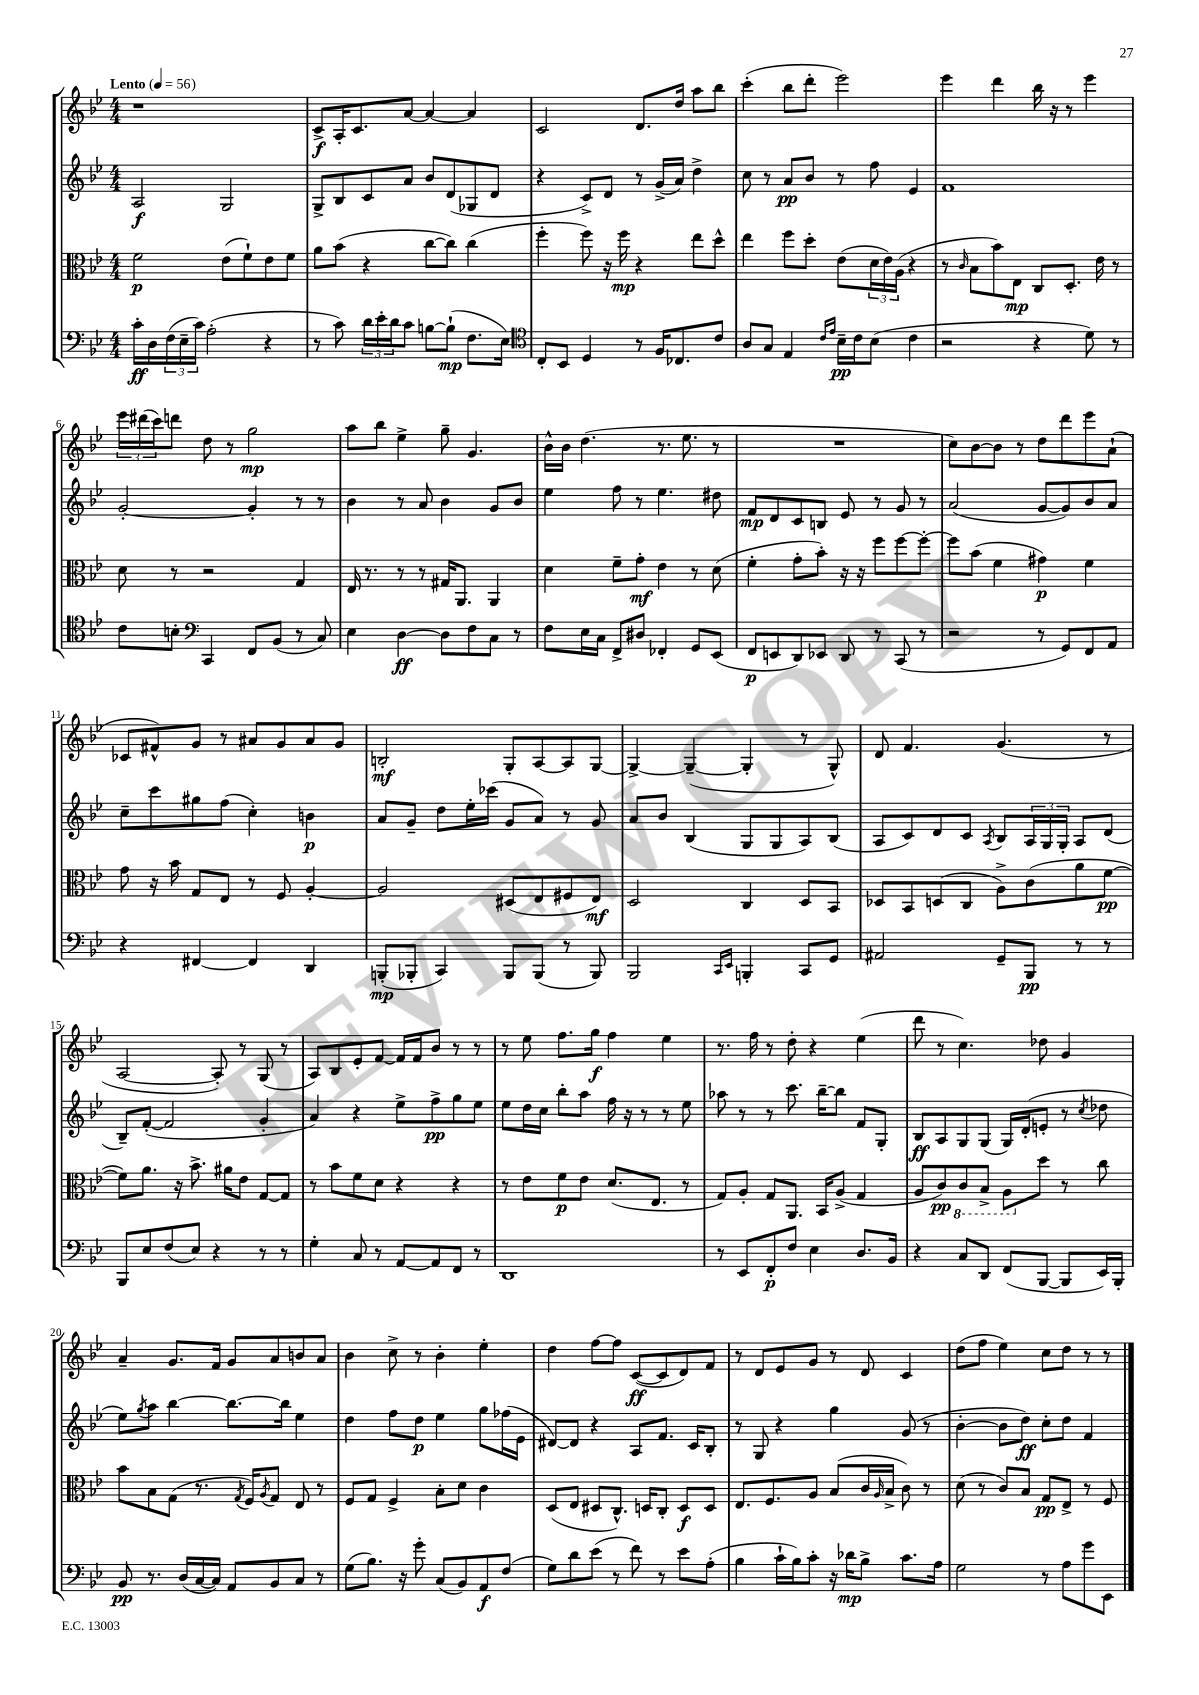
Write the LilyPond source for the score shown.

<<
\new StaffGroup <<
\new Staff = "s0" {
    \clef treble \key bes \major \numericTimeSignature \time 4/4 \tempo "Lento" 4 = 56
    r1 |
    c'8->\f a16-. c'8. a'8~ a'4~ a'4 |
    c'2 d'8. d''16 a''8 bes''8 |
    c'''4-.( bes''8 d'''8-. ees'''2) |
    ees'''4 d'''4 bes''16 r16 r8 ees'''4 |
    \tuplet 3/2 { ees'''16 dis'''16( c'''16) } d'''8 d''8 r8 g''2\mp |
    a''8 bes''8 ees''4-> g''8-- g'4. |
    bes'16-^ bes'16 d''4.( r8. ees''8. r8 |
    R1 |
    c''8) bes'8~ bes'8 r8 d''8 d'''8 ees'''8 a'8-!( |
    ces'8 fis'8-^) g'8 r8 ais'8 g'8 ais'8 g'8 |
    b2-.\mf g8-. a8~ a8 g8~ |
    g4~-> g4~--( g4-. r8 g8-^) |
    d'8 f'4. g'4.( r8 |
    a2~ a8-.) r8 g8( r8 |
    a8) bes8 ees'8-. f'8~ f'16 f'16 bes'8 r8 r8 |
    r8 ees''8 f''8. g''16\f f''4 ees''4 |
    r8. f''16 r8 d''8-. r4 ees''4( |
    d'''8 r8 c''4.) des''8 g'4 |
    a'4-- g'8. f'16 g'8 a'8 b'8 a'8 |
    bes'4 c''8-> r8 bes'4-. ees''4-. |
    d''4 f''8~ f''8 c'8~\ff( c'8 d'8) f'8 |
    r8 d'8 ees'8 g'8 r8 d'8 c'4 |
    d''8( f''8 ees''4) c''8 d''8 r8 r8 \bar "|." |
}
\new Staff = "s1" {
    \clef treble \key bes \major \numericTimeSignature \time 4/4
    a2\f g2 |
    g8-> bes8 c'8 a'8 bes'8 d'8( ges8 d'8 |
    r4 c'8->) d'8 r8 g'16->( a'16) d''4-> |
    c''8 r8 a'8\pp bes'8 r8 f''8 ees'4 |
    f'1 |
    g'2~-. g'4-. r8 r8 |
    bes'4 r8 a'8 bes'4 g'8 bes'8 |
    ees''4 f''8 r8 ees''4. dis''8 |
    f'8\mp d'8 c'8 b8 ees'8 r8 g'8 r8 |
    a'2( g'8~ g'8) bes'8 a'8 |
    c''8-- c'''8 gis''8 f''8( c''4-.) b'4\p |
    a'8 g'8-- d''8 ees''16-. ces'''16( g'8 a'8) r8 g'8 |
    a'8 bes'8 bes4( g8 g8 a8) bes8( |
    a8 c'8) d'8 c'8 \acciaccatura { a8 } bes8 \tuplet 3/2 { a16 g16 g16-. } a8 d'8( |
    bes8--) f'8~-.( f'2 g'4-. |
    a'4) r4 ees''8-> f''8->\pp g''8 ees''8 |
    ees''8 d''16 c''16 bes''8-. a''8 f''16 r16 r8 r8 ees''8 |
    aes''8 r8 r8 c'''8. bes''16~-- bes''8 f'8 g8-. |
    bes8\ff a8 g8 g8( g16) d'16-.( e'8-. r8 \acciaccatura { c''8 } des''8 |
    ees''8) \acciaccatura { g''8 } a''8 bes''4~ bes''8.~ bes''16 ees''4 |
    d''4 f''8 d''8\p ees''4 g''8 fes''16( ees'16 |
    dis'8~) dis'8 r4 a8 f'8. c'16 bes8-. |
    r8 g8 r4 g''4 g'8( r8 |
    bes'4~-. bes'8 d''8\ff) c''8-. d''8 f'4 \bar "|." |
}
\new Staff = "s2" {
    \clef alto \key bes \major \numericTimeSignature \time 4/4
    f'2\p ees'8( f'8-!) ees'8 f'8 |
    a'8 bes'8( r4 c''8~ c''8) c''4( |
    f''4-. f''8) r16 f''16\mp r4 ees''8 d''8-^ |
    ees''4 f''8 d''8-. ees'8( \tuplet 3/2 { d'16 ees'16) a16( } r4 |
    r8 \grace { c'16 } bes8 bes'8) ees8\mp c8 d8.-. ees'16 r8 |
    d'8 r8 r2 g4 |
    ees16 r8. r8 r8 gis16 a,8. a,4 |
    d'4 f'8-- g'8-.\mf ees'4 r8 d'8( |
    f'4-. g'8-. bes'8-.) r16 r16 f''8 f''8~ f''8~-. |
    f''8 bes'8( f'4 gis'4\p) f'4 |
    g'8 r16 bes'16 g8 ees8 r8 f8 a4~-. |
    a2 dis8( ees8 fis8 ees8\mf) |
    d2 c4 d8 bes,8 |
    des8 bes,8 d8( c8 a8->) c'8( a'8 f'8~\pp |
    f'8) a'8. r16 bes'8.-> ais'16 ees'8 g8~ g8 |
    r8 bes'8 f'8 d'8 r4 r4 |
    r8 ees'8 f'8\p ees'8 d'8.( ees8. r8 |
    g8) a8-. g8 a,8. bes,16 a8->( g4 |
    a8 c'8\pp) \ottava #-1 c8 bes,8-> a,8 \ottava #0 d''8 r8 c''8 |
    bes'8 bes8 g8( r8. \acciaccatura { g8 } f16) \acciaccatura { a8 } g8 ees8 r8 |
    f8 g8 f4-> bes8-. d'8 c'4 |
    d8( ees8 dis8 c8.-^) d16 c8-. d8\f d8 |
    ees8. f8. a8 bes8( c'16 \grace { a16 } bes16-> c'8) r8 |
    d'8( r8 c'8) bes8 g8\pp ees8-> r8 f8 \bar "|." |
}
\new Staff = "s3" {
    \clef bass \key bes \major \numericTimeSignature \time 4/4
    c'16-.\ff d16 \tuplet 3/2 { f16( ees16-- c'16) } a2-.( r4 |
    r8 c'8) \tuplet 3/2 { d'16 ees'16-. d'16 } c'8 b8~ b8-!\mp( f8. ees16) |
    \clef tenor c8-. bes,8 d4 r8 f16 ces8. c'8 |
    a8 g8 ees4 \grace { c'16 ees'16 } bes16--\pp c'16 bes8( c'4 |
    r2 r4 d'8) r8 |
    c'8 b8-. \clef bass c,4 f,8 bes,8( r8 c8) |
    ees4 d4~\ff d8 f8 c8 r8 |
    f8 ees16 c16 f,8-> dis8 fes,4-. g,8 ees,8( |
    f,8\p e,8 d,8) ees,8 d,8 r8 c,8( r8 |
    r2 r8 g,8) f,8 a,8 |
    r4 fis,4~ fis,4 d,4 |
    b,,8-.\mp( bes,,8-. c,4) bes,,8 bes,,8( r8 bes,,8) |
    bes,,2 \grace { c,16 ees,16 } b,,4-. c,8 g,8 |
    ais,2 g,8-- bes,,8\pp r8 r8 |
    bes,,8 ees8 f8( ees8) r4 r8 r8 |
    g4-. c8 r8 a,8~ a,8 f,8 r8 |
    d,1 |
    r8 ees,8 f,8-.\p f8 ees4 d8. bes,16 |
    r4 c8 d,8 f,8( bes,,8~ bes,,8 ees,16) bes,,16-. |
    bes,8\pp r8. d16( c16~ c16) a,8 bes,8 c8 r8 |
    g8( bes8.) r16 g'8-. c8( bes,8) a,8\f f8( |
    g8) d'8 ees'8( r8 f'8) r8 ees'8 a8-.( |
    bes4 c'16-! bes16) c'8-. r16 des'16\mp bes8-> c'8. a16 |
    g2 r8 a8 g'8 ees,8 \bar "|." |
}
>>
>>
